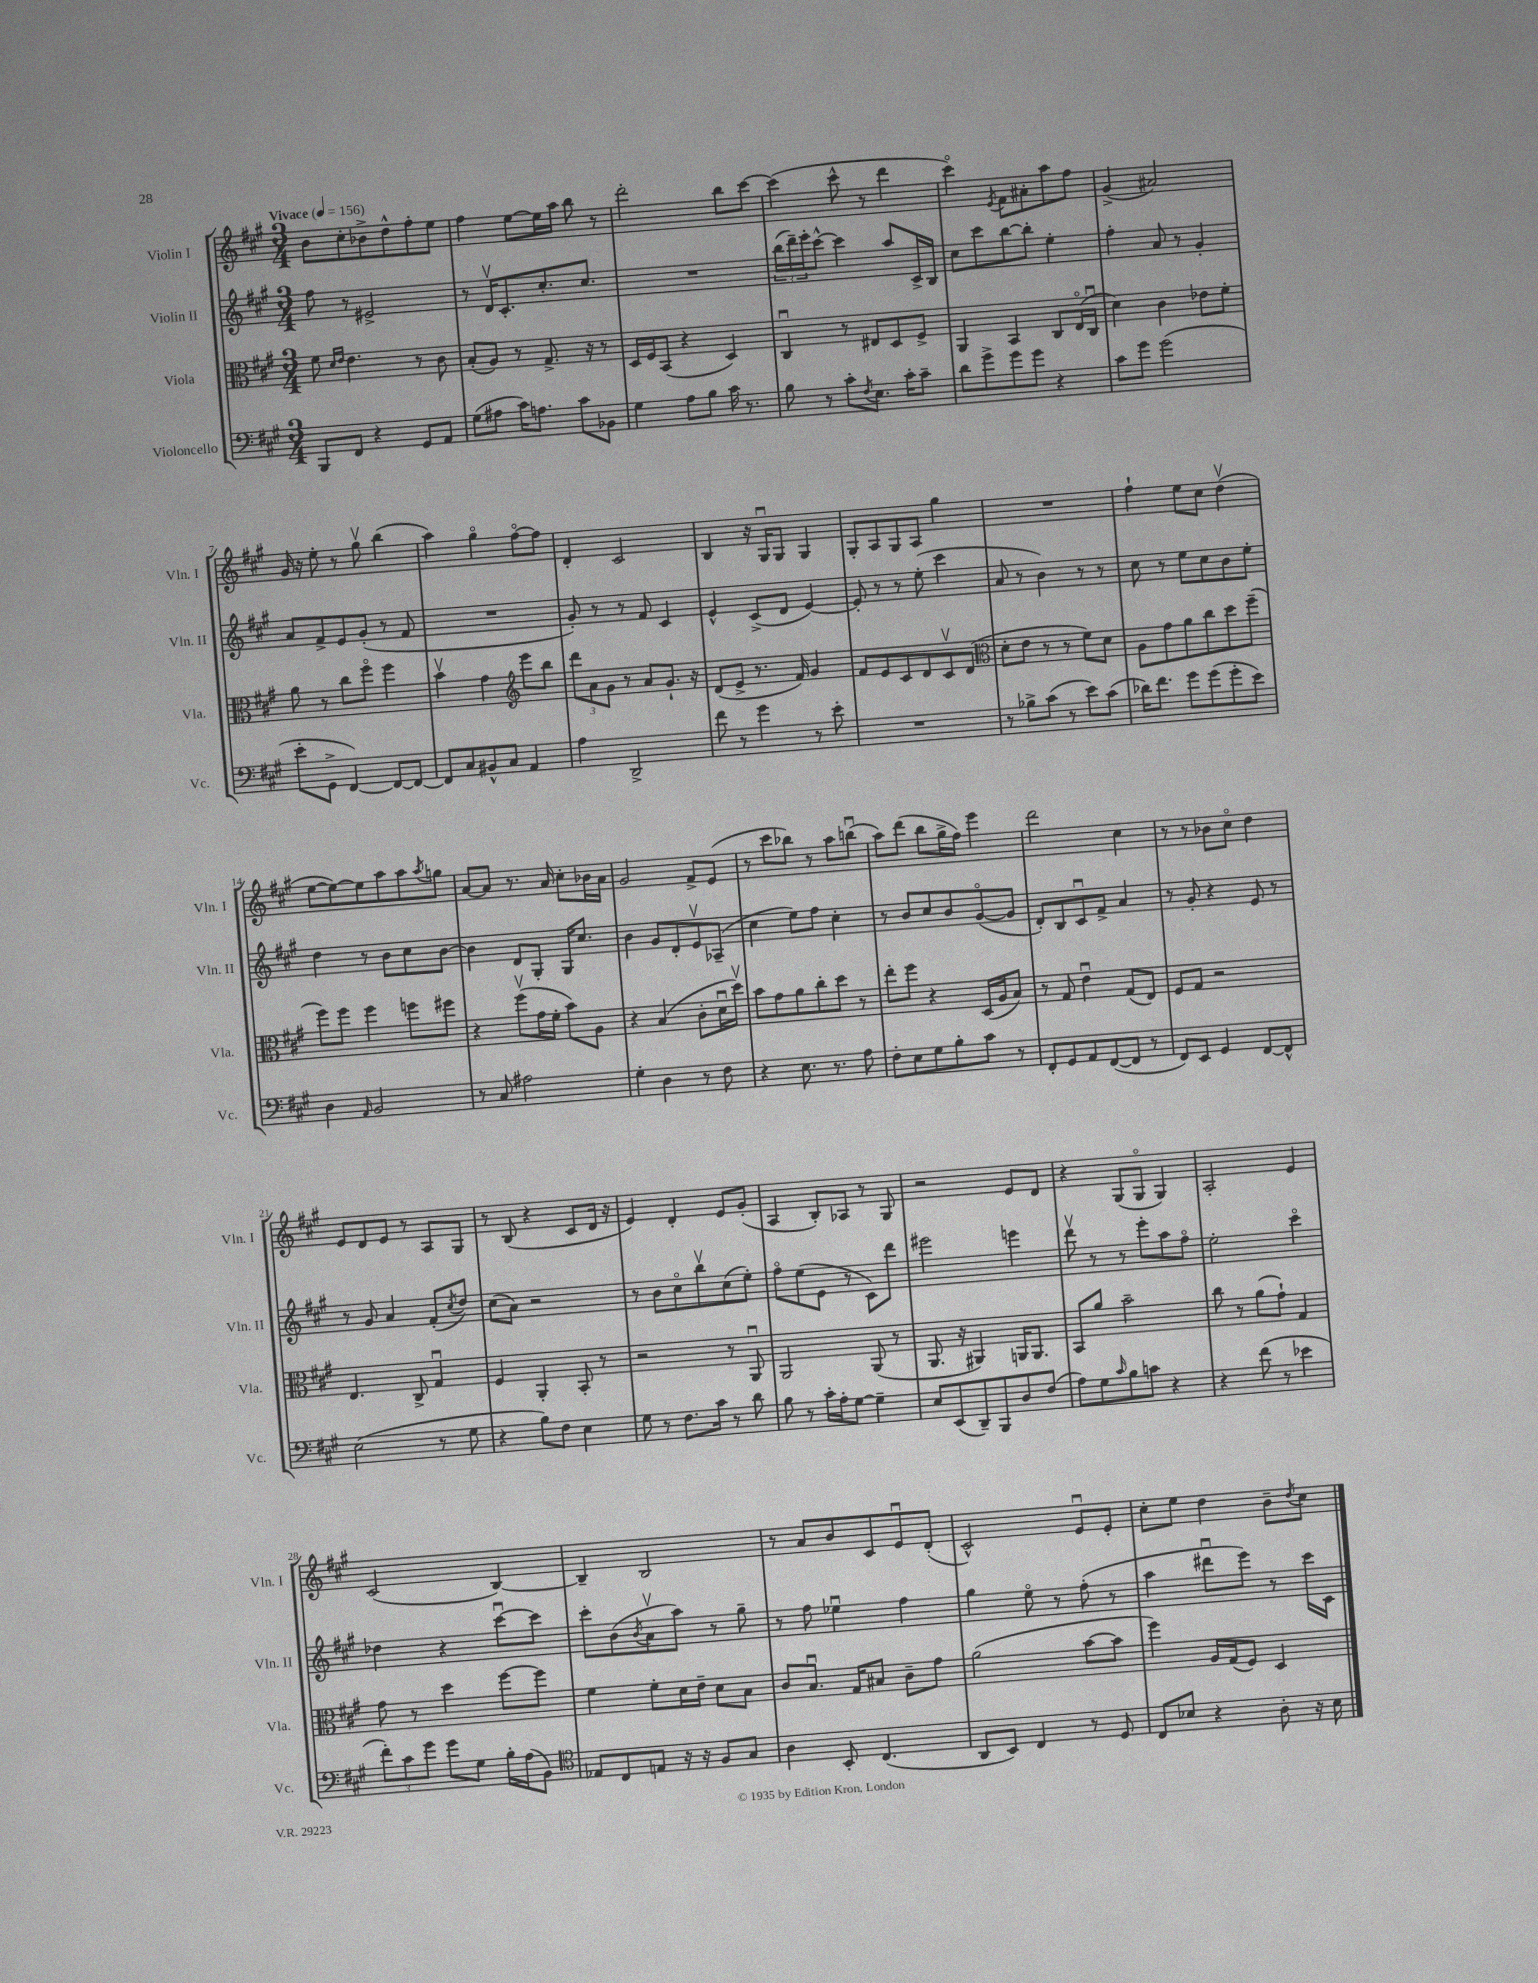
<<
\new StaffGroup <<
\new Staff = "s0" \with { instrumentName = "Violin I" shortInstrumentName = "Vln. I" } {
    \clef treble \key a \major \numericTimeSignature \time 3/4 \tempo "Vivace" 4 = 156
    b'8 cis''8-. bes'8-> d''8-^ fis''8-. e''8 |
    fis''4 e''8~ e''16 a''16 b''8 r8 |
    d'''2-. b''8 cis'''8~ |
    cis'''4( cis'''8-^ r8 d'''4 |
    cis'''4\flageolet) \acciaccatura { e'8 } fis'8 ais'8-. a''8 fis''8 |
    gis'4->( ais'2) |
    gis'16 r16 e''8-. r8 gis''8\upbow b''4( |
    a''4) gis''4\flageolet fis''8~\flageolet fis''8 |
    d'4-. cis'2 |
    b4 r16 gis16\downbow gis8 gis4 |
    gis8-. a8 gis8 a8 gis''4 |
    R2. |
    fis''4-! e''8 cis''8 d''4\upbow( |
    e''8~ e''8~) e''8 a''8 a''8 \acciaccatura { a''8 } g''8 |
    a'8~ a'8 r8. a'16 cis''8-. bes'16 a'16 |
    gis'2 fis'8-> e'8( |
    r8 cis'''8 bes''8) r8 a''8 b''8\downbow( |
    a''8) d'''8( b''8 gis''16-> fis''16) e'''4 |
    d'''2 cis''4 |
    r8 r8 bes'8 cis''8\flageolet d''4 |
    e'8 d'8 e'8 r8 a8 gis8 |
    r8 b8( r4 cis'8 d'16 r16 |
    e'4) d'4-. e'8 gis'8-.( |
    a4 b8-.) aes8 r8 gis8 |
    r2 e'8 d'8 |
    r4 gis8( gis8\flageolet gis4) |
    a2-. e'4 |
    cis'2( b4~) |
    b4-- b2 |
    r8 a'8 b'8 cis'8 e'8\downbow d'8-.( |
    cis'2-^) e'8\downbow e'8-. |
    cis''8-. e''8 d''4 b'8-- \acciaccatura { d''8 } cis''8 \bar "|." |
}
\new Staff = "s1" \with { instrumentName = "Violin II" shortInstrumentName = "Vln. II" } {
    \clef treble \key a \major \numericTimeSignature \time 3/4
    fis''8 r8 eis'2-> |
    r8 d'16\upbow cis'8.-. cis''8.-. cis''8. |
    R2. |
    \tuplet 3/2 { b''16( d'''16--) e'''16-. } cis'''8~-^ cis'''4 a''8 cis'16-> b16 |
    cis''8 cis'''8 b''8~ b''8-. e''4-. |
    fis''4-. a'8 r8 gis'4-. |
    a'8 fis'8-> e'8 gis'8-.( r8 fis'8 |
    R2. |
    gis'8-.) r8 r8 fis'8 cis'4 |
    e'4-^ cis'8->( d'8 e'4~) |
    e'8-. r8 r8 e''8-.( cis'''4 |
    a'8 r8 b'4) r8 r8 |
    cis''8 r8 e''8 cis''8 b'8 e''8-. |
    d''4 r8 b'8 cis''8 b'8~ |
    b'4 d'8 gis8-. gis16 cis''8. |
    b'4 gis'8 d'8-. e'8\upbow aes8--( |
    cis''4 e''8) fis''8 cis''4-. |
    r8 b'8 cis''8 b'8 gis'8~\flageolet( gis'8 |
    d'8-.) b8 cis'8\downbow fis'8-> a'4 |
    r8 gis'8-. r4 e'8 r8 |
    r8 gis'8 a'4 fis'8-.( \acciaccatura { cis''8 } d''8) |
    cis''8( a'8) r2 |
    r8 b'8 cis''8\flageolet b''8\upbow cis''8( e''8-.) |
    fis''8\flageolet e''8( e'8 r8 cis'8) d'''8 |
    eis'''2 e'''4 |
    d'''8\upbow r8 r8 e'''8-. a''8 fis''8\flageolet |
    e''2-. cis'''4\flageolet |
    des''4 r4 cis'''8~\downbow cis'''8 |
    cis'''8-. b'8( \acciaccatura { b'8 } a'8\upbow a''8) r8 gis''8-- |
    r8 fis''8 ees''4\downbow fis''4 |
    gis''4 e''8\flageolet r8 fis''8-.( r8 |
    a''4 dis'''8\downbow e'''8) r8 cis'''16 cis'16 \bar "|." |
}
\new Staff = "s2" \with { instrumentName = "Viola" shortInstrumentName = "Vla." } {
    \clef alto \key a \major \numericTimeSignature \time 3/4
    fis'8 \grace { d'16 e'16 } e'4. r8 cis'8 |
    b8-.( a8) r8 gis8.-> r16 r8 |
    d16 fis16 b,8( r4 d4) |
    cis4\downbow r8 eis8 d8 fis8-> |
    a,4 b,4 cis8 e16\flageolet( cis16\downbow |
    d'4) cis'4 ees'8 fis'8-. |
    a'8 r8 cis''8 fis''8\flageolet fis''4 |
    b'4\upbow gis'4 \clef treble e'''8 b''8 |
    \tuplet 3/2 { d'''8 a'8 gis'8 } r8 a'8 gis'8.-! r16 |
    d'8( e'8-> r8. fis'16) gis'4 |
    fis'8 e'8 cis'8 d'8 cis'8\upbow d'8( |
    \clef alto d'8-. e'8 r8 r8 fis'8) d'8 |
    a8 gis'8 a'8 cis''8 d''8 fis''8--( |
    fis''8) fis''8 fis''4 f''8 fis''8 |
    r4 fis''8\upbow( gis'16 fis'16-. b'8) a8 |
    r4 b4( cis'8-. d'16\downbow d''16\upbow) |
    b'8 gis'8 a'8 cis''8-. d''8 r8 |
    e''8-. fis''8 r4 d16( a16 b8) |
    r8 gis8 e'4\downbow gis8( e8) |
    fis8 gis8 r2 |
    e4. cis8-> gis4\downbow |
    fis4 a,4-. b,8-. r8 |
    r2 r8 a,8\downbow |
    a,2 a,8( r8 |
    a,8. r16 ais,4) a,16 a,8. |
    b,8 a'8 b'2-- |
    cis''8 r8 a'8( gis'8-!) gis4 |
    gis'8 r8 d''4 fis''8~ fis''8 |
    fis'4 fis'8-. d'16 e'16-- d'8 b8 |
    cis'8 b8.\downbow gis16 bis8 cis'8-- gis'8 |
    a'2( b'8~ b'8 |
    fis''4) a16 gis16( fis8) d4 \bar "|." |
}
\new Staff = "s3" \with { instrumentName = "Violoncello" shortInstrumentName = "Vc." } {
    \clef bass \key a \major \numericTimeSignature \time 3/4
    b,,8 fis,8 r4 gis,8 a,8 |
    gis8( ais8 cis'16) a8. cis'8 bes,8 |
    gis4 a8 b8 cis'16 r8. |
    b8 r8 cis'8-. \acciaccatura { fis8 } e8. cis'16-. cis'8-- |
    d'8 gis'8-> gis'8 gis'8 r4 |
    cis'8 gis'8 gis'2( |
    e'8-. gis,8-> fis,4~) fis,8~ fis,8~ |
    fis,8 cis8 bis,8-^ cis8 a,4 |
    a4 d,2-> |
    fis'8 r8 gis'4 r8 e'8-. |
    R2. |
    r8 bes8-> cis'8( r8 e'8) cis'8( |
    des'16) fis'8. gis'8 gis'8( gis'8-. e'8) |
    d4 \grace { a,16 } b,2 |
    r8 cis8 ais2 |
    gis4-. d4 r8 fis8 |
    r4 e8. r8. a8 |
    fis8-. e8 gis8 b8-. cis'8 r8 |
    fis,8-. gis,8 a,8 fis,8~( fis,8 r8 |
    fis,8) e,8 gis,4 fis,8~ fis,8-^ |
    e2( r8 gis8 |
    r4 b8) fis8 e4 |
    gis8 r8 fis8. cis'16 r8 d'8 |
    b8 r8 cis'16-. a16-. gis8~ gis4-- |
    e8 e,8( d,8--) b,,8 d8 fis8( |
    a8) gis8 \grace { cis'16 } b8 c'8 r4 |
    r4 fis'8( r8 ees'4 |
    \tuplet 3/2 { fis'8-.) cis'8 gis'8 } gis'8 gis8 b16-. a16( b,8) |
    \clef tenor ees8 cis8 e8 r16 r16 fis8 gis8 |
    a4 b,8-. cis4.( |
    a,8 b,8) cis4 r8 d8 |
    cis8 bes8 r4 a8-. r16 bes16 \bar "|." |
}
>>
>>
